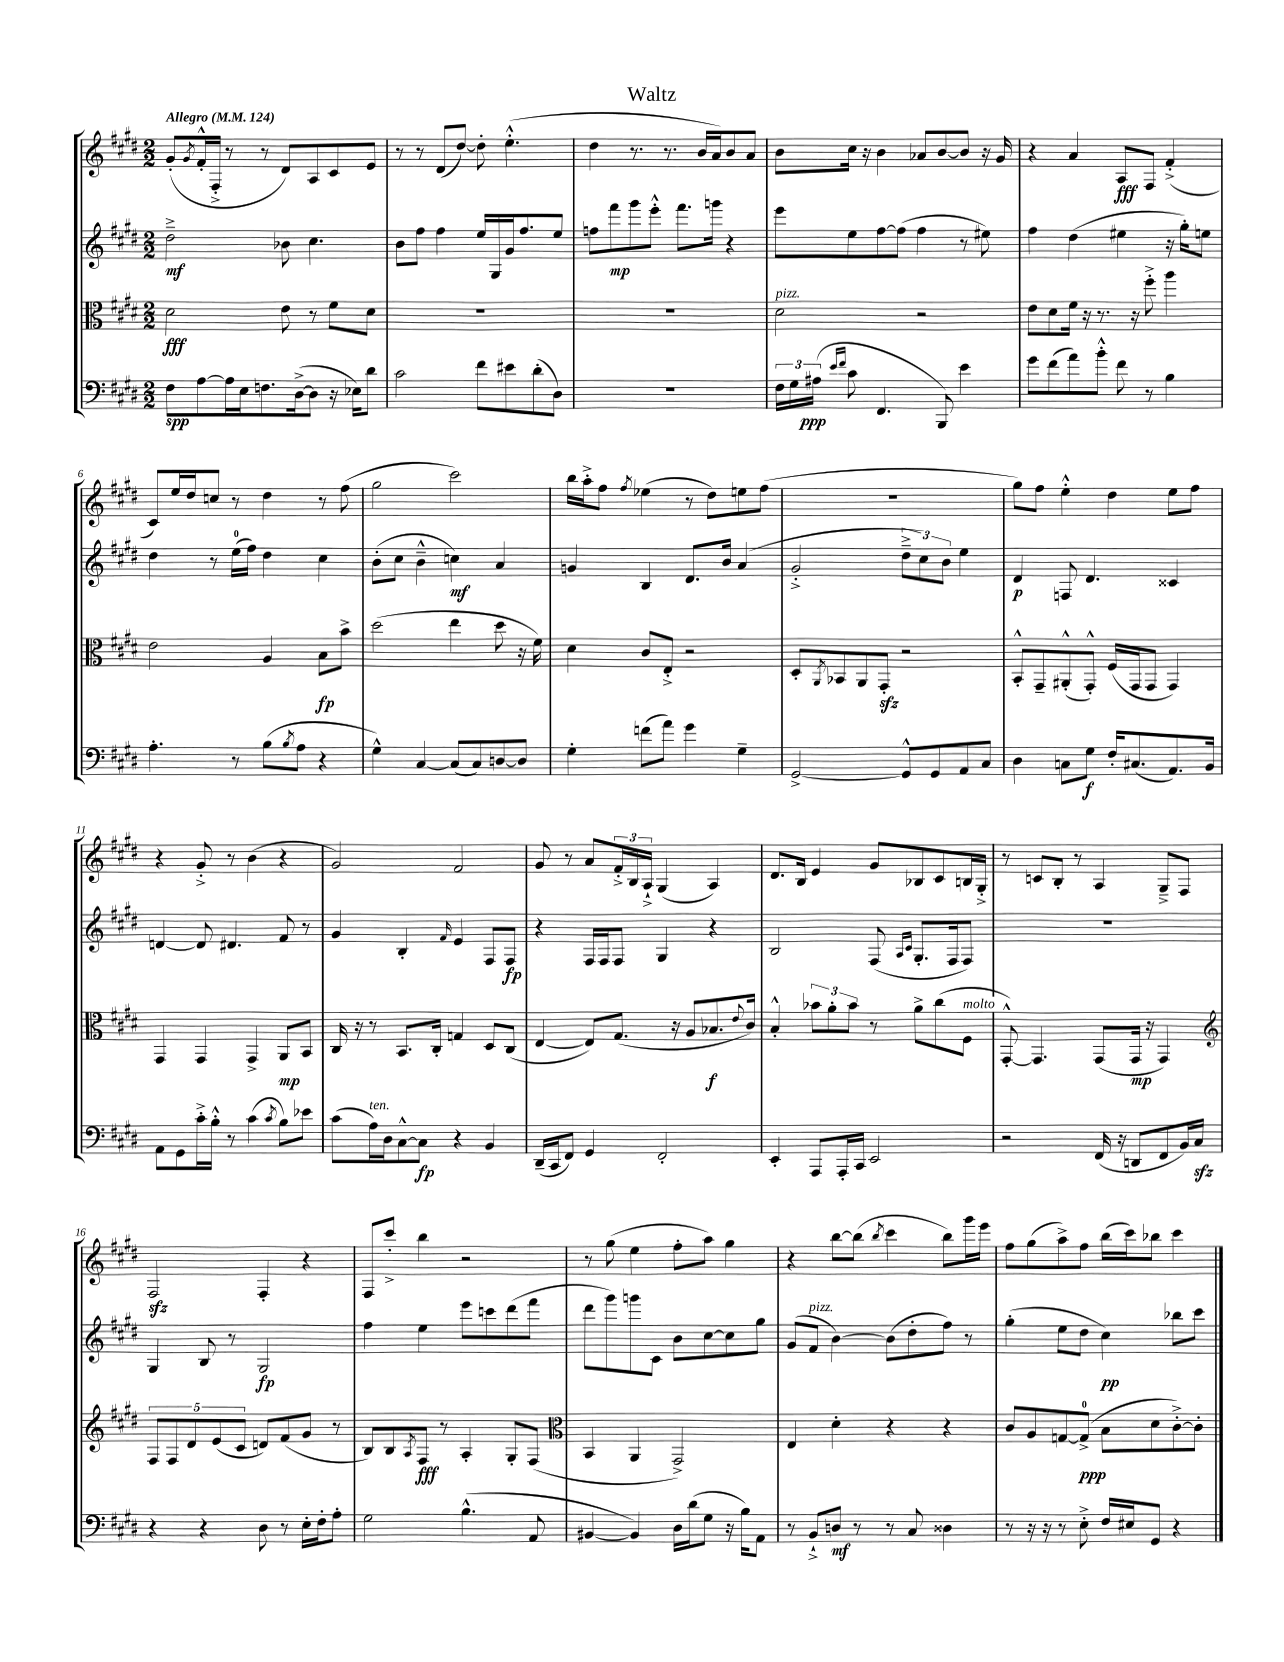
\header { title = "Waltz" }
<<
\new StaffGroup <<
\new Staff = "s0" {
    \clef treble \key e \major \numericTimeSignature \time 2/2 \tempo "Allegro" 4 = 124
    gis'8-.( \acciaccatura { gis'8 } fis'16-.-^ fis16-.-> r8 r8 dis'8) a8 cis'8 e'8 |
    r8 r8 dis'8( dis''8~) dis''8-. e''4.-.-^( |
    dis''4 r8. r8. b'16 a'16) b'8 a'8 |
    b'8 cis''16 r16 b'4 aes'8 b'8~ b'8 r16 gis'16 |
    r4 a'4 a8\fff fis8 fis'4-.->( |
    cis'8) e''16 dis''16 c''8 r8 dis''4 r8 fis''8( |
    gis''2 cis'''2) |
    b''16 a''16-.-> fis''8 \acciaccatura { fis''8 } ees''4( r8 dis''8) e''8 fis''8( |
    R1 |
    gis''8) fis''8 e''4-.-^ dis''4 e''8 fis''8 |
    r4 gis'8-.-> r8 b'4( r4 |
    gis'2) fis'2 |
    gis'8 r8 a'8 \tuplet 3/2 { fis'16-.-> b16 a16-!-> } gis4( a4) |
    dis'8. b16 e'4 gis'8 bes8 cis'8 b16 gis16-.-> |
    r8 c'8 b8-. r8 a4 gis8---> fis8 |
    fis2\sfz fis4-. r4 |
    fis8 cis'''8-.-> b''4 r2 |
    r8 gis''8( e''4 fis''8-. a''8) gis''4 |
    r4 b''8~ b''8( \acciaccatura { b''8 } cis'''4 b''8) gis'''16 e'''16 |
    fis''8 gis''8( a''8->) fis''8 b''16( cis'''16) bes''8 cis'''4 \bar "|." |
}
\new Staff = "s1" {
    \clef treble \key e \major \numericTimeSignature \time 2/2
    dis''2--->\mf bes'8 cis''4. |
    b'8 fis''8 fis''4 e''16 gis16 gis'16 fis''8. e''8 |
    f''8 fis'''8\mp gis'''8 e'''8-.-^ fis'''8. g'''16 r4 |
    e'''8 e''8 fis''8~ fis''8( fis''4 r8 eis''8) |
    fis''4 dis''4( eis''4 r16 gis''16-.) e''8 |
    dis''4 r8 e''16-0( fis''16) dis''4 cis''4 |
    b'8-.( cis''8 b'4---^ c''4\mf) a'4 |
    g'4 b4 dis'8. b'16 a'4( |
    gis'2-.-> \tuplet 3/2 { dis''8---> cis''8) b'8 } e''4 |
    dis'4\p f8 dis'4. cisis'4 |
    d'4~ d'8 dis'4. fis'8 r8 |
    gis'4 b4-. \grace { fis'16 } e'4 fis8 fis8\fp |
    r4 fis16 fis16 fis8 gis4 r4 |
    b2 fis8( \grace { a16 cis'16 } gis8.-. fis16 fis8) |
    R1 |
    gis4 b8 r8 gis2\fp |
    fis''4 e''4 e'''8 c'''8 dis'''8( fis'''8 |
    dis'''8 gis'''8) g'''8 cis'8 b'8 cis''8~ cis''8 gis''8 |
    gis'8( fis'8^\markup { \italic "pizz." } b'4~) b'8( dis''8-. fis''8) r8 |
    gis''4-.( e''8 dis''8 cis''4\pp) bes''8 cis'''8 \bar "|." |
}
\new Staff = "s2" {
    \clef alto \key e \major \numericTimeSignature \time 2/2
    dis'2\fff e'8 r8 fis'8 dis'8 |
    R1 |
    R1 |
    dis'2^\markup { \italic "pizz." } r2 |
    e'8 dis'8 fis'16 r16 r8. r16 fis''8-.-> a''4 |
    e'2 a4 b8\fp b'8-> |
    dis''2( e''4 dis''8 r16 fis'16) |
    dis'4 cis'8 e8-.-> r2 |
    dis8-. \acciaccatura { a,8 } bes,8 a,8 gis,8-.\sfz r2 |
    b,8-.-^ gis,8-- ais,8-.-^( gis,8-.-^) fis16( gis,16 gis,8 gis,4) |
    gis,4 gis,4 gis,4-> a,8\mp b,8 |
    cis16 r16 r8 b,8. cis16-. g4 dis8 cis8( |
    e4~ e8) gis8.( r16 a8 bes8.\f \appoggiatura { e'8 } cis'16) |
    b4-.-^ \tuplet 3/2 { bes'8 a'8-. bes'8 } r8 a'8-> cis''8( fis8^\markup { \italic "molto" } |
    gis,8~-.-^) gis,4. gis,8( gis,16\mp r16 gis,4) |
    \clef treble \tuplet 5/4 { fis8 fis8 dis'8 e'8( cis'8 } d'8) fis'8( gis'8 r8 |
    b8) b8 \acciaccatura { a8 } fis8\fff r8 a4-. gis8-. fis8( |
    \clef alto b,4 a,4 gis,2->) |
    e4 dis'4-. r4 r4 |
    cis'8 a8 g8~ g8-0->\ppp( b8 dis'8 cis'8~-.->) cis'8-. \bar "|." |
}
\new Staff = "s3" {
    \clef bass \key e \major \numericTimeSignature \time 2/2
    fis8\spp a8~ a16 e16 f8. dis16~->( dis8 r16 ees16) dis'8 |
    cis'2 fis'8 eis'8 dis'8-.( dis8) |
    R1 |
    \tuplet 3/2 { fis16 gis16 ais16\ppp( } \grace { e'16 fis'16 } cis'8 fis,4. b,,8) e'4 |
    gis'8 fis'8( a'8) b'8-.-^ fis'8 r8 b4 |
    a4.-. r8 b8( \acciaccatura { b8 } a8 r4 |
    gis4-^) cis4~ cis8( cis8) d8~ d8 |
    gis4-. f'8( a'8) gis'4 gis4-- |
    gis,2~-> gis,8-^ gis,8 a,8 cis8 |
    dis4 c8 gis8\f fis16-. cis8.( a,8.) b,16 |
    a,8 gis,8 cis'16-.-> b16-.-^ r8 cis'4( \acciaccatura { cis'8 } b8) ees'8 |
    cis'8( a16^\markup { \italic "ten." }) dis16 cis8~-^ cis8\fp r4 b,4 |
    dis,16--( cis,16 fis,8) gis,4 fis,2-. |
    e,4-. a,,8 a,,16-. cis,16 e,2 |
    r2 fis,16( r16 d,8 fis,8 b,16) cis16\sfz |
    r4 r4 dis8 r8 e16-. fis16-. a8-. |
    gis2 b4.-^( a,8 |
    bis,4~ bis,4) dis16 dis'16( gis8 r16 b16) a,8 |
    r8 b,8-!-> d8\mf r8 r8 cis8 disis4 |
    r8 r16 r16 r8 e8-.-> fis16 eis16 gis,8 r4 \bar "|." |
}
>>
>>
